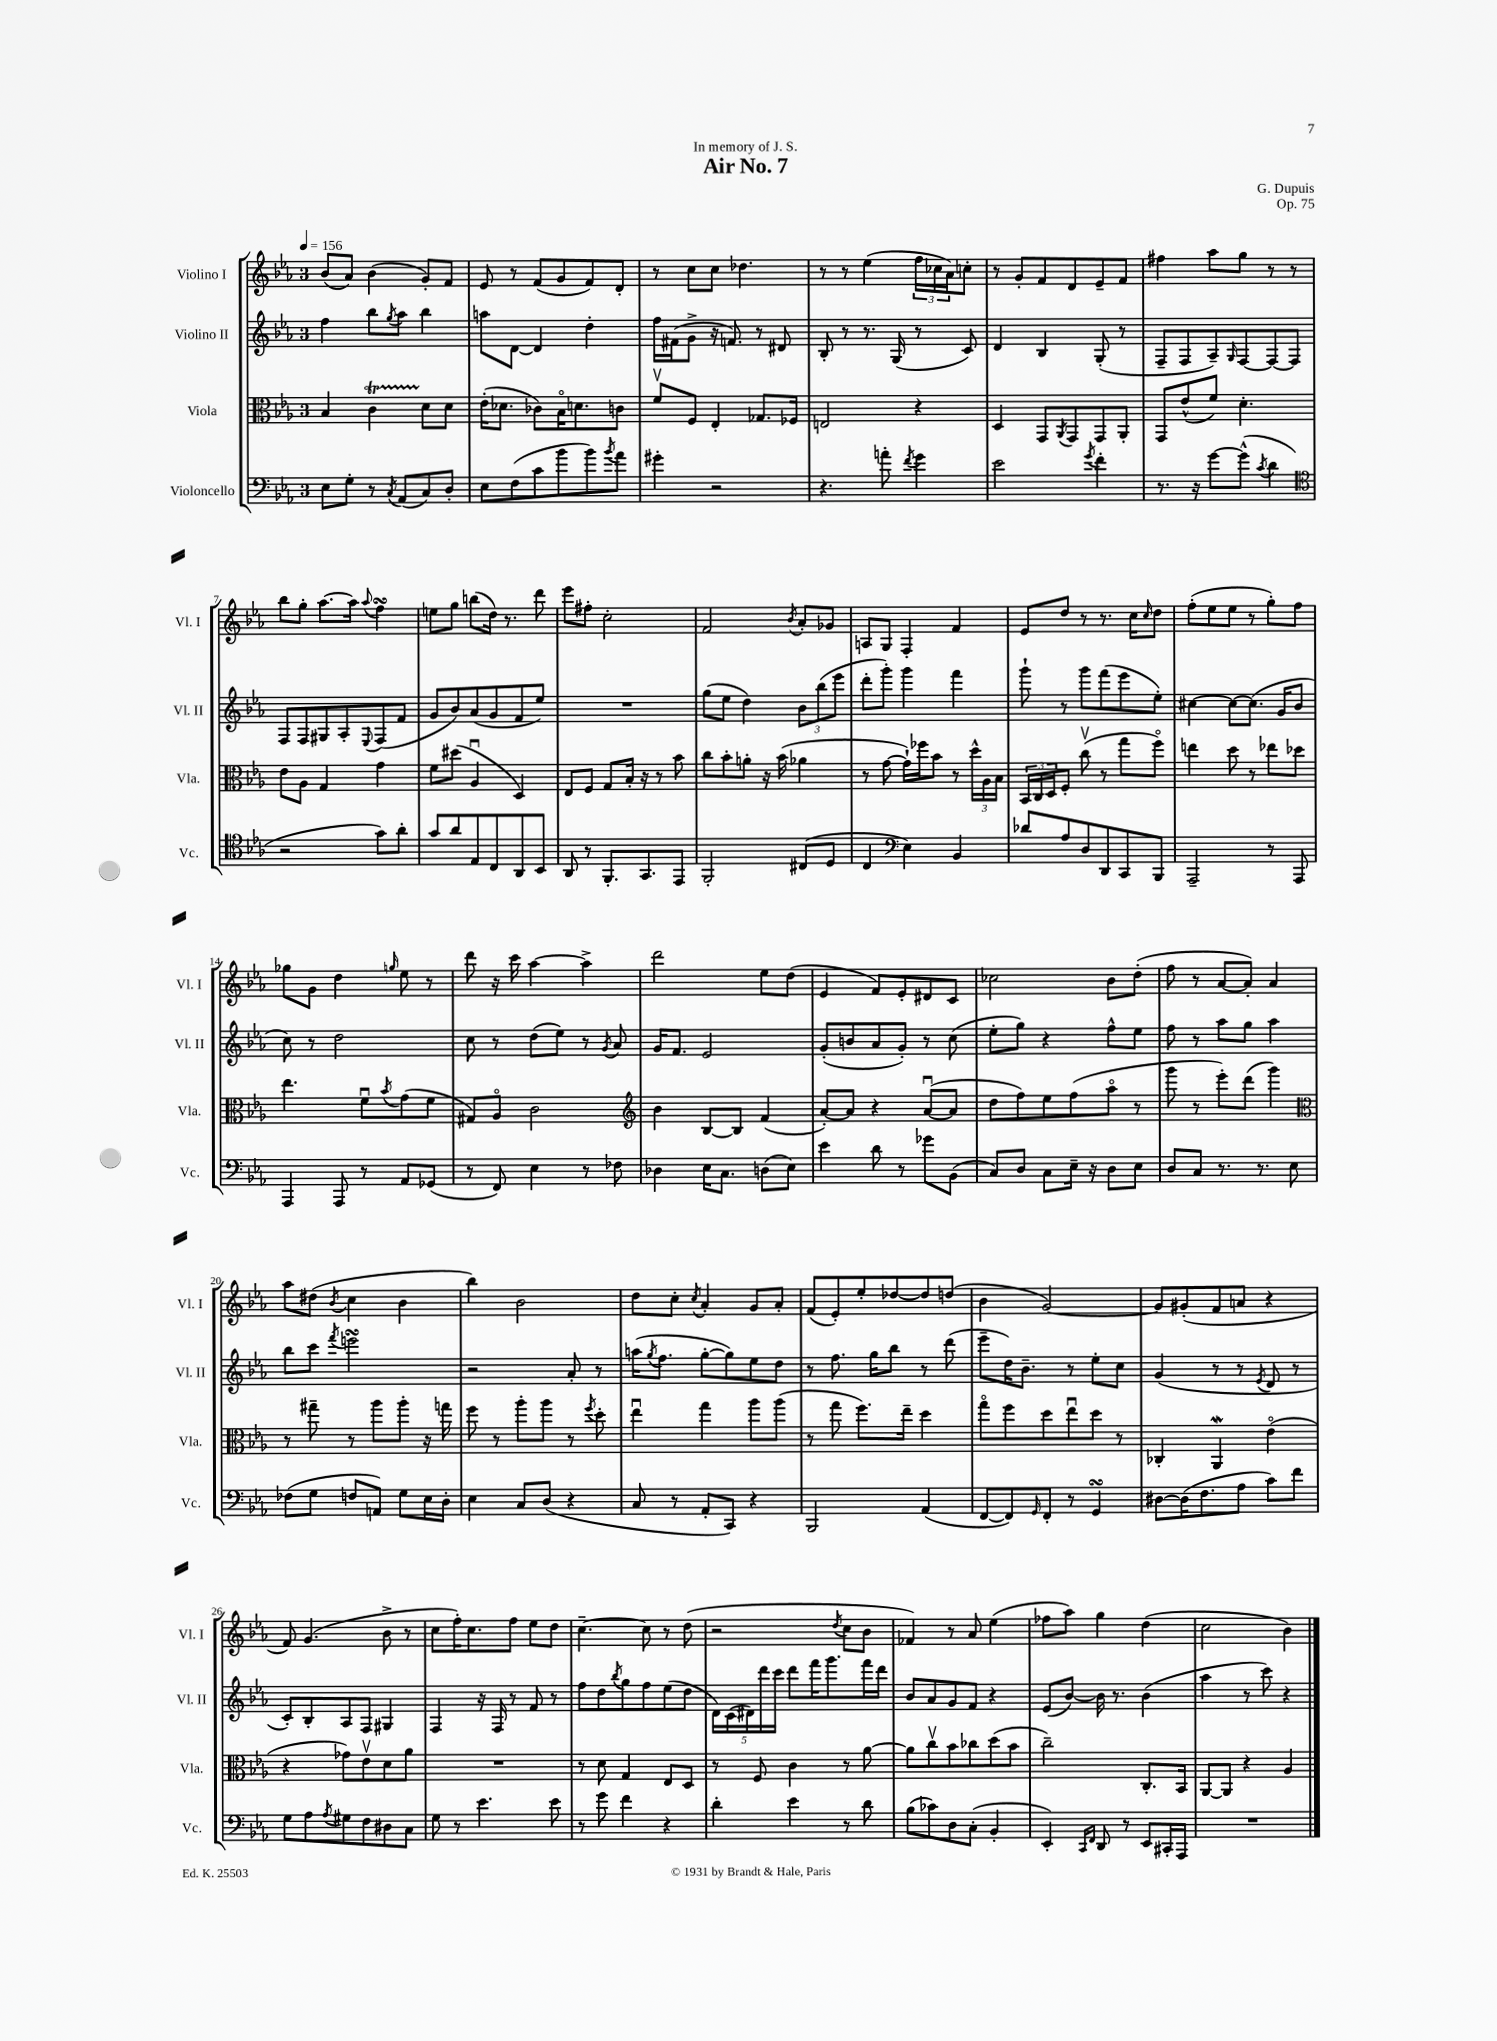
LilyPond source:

\header { title = "Air No. 7" composer = "G. Dupuis" dedication = "In memory of J. S." opus = "Op. 75" }
<<
\new StaffGroup <<
\new Staff = "s0" \with { instrumentName = "Violino I" shortInstrumentName = "Vl. I" } {
    \clef treble \key ees \major \once \override Staff.TimeSignature.style = #'single-digit \time 3/4 \tempo 4 = 156
    bes'8( aes'8) bes'4( g'8-.) f'8 |
    ees'8 r8 f'8( g'8 f'8) d'8-. |
    r8 c''8 c''8 des''4. |
    r8 r8 ees''4( \tuplet 3/2 { f''16 ces''16 aes'16) } c''8-. |
    r8 g'8-. f'8 d'8 ees'8-- f'8 |
    fis''4 aes''8 g''8 r8 r8 |
    bes''8 g''8-. aes''8.~ aes''16 \appoggiatura { aes''8 } f''4\turn |
    e''8 g''8 b''8( d''16) r8. d'''8 |
    ees'''8 fis''8-. c''2-. |
    f'2 \acciaccatura { bes'8 } aes'8-. ges'8 |
    a8 g8 f4-. f'4 |
    ees'8 d''8 r8 r8. c''16 \grace { c''16 } d''8 |
    f''8-.( ees''8 ees''8 r8 g''8-.) f''8 |
    ges''8 g'8 d''4 \grace { g''16 } ees''8 r8 |
    d'''8 r16 c'''16 aes''4~ aes''4-> |
    d'''2 ees''8 d''8( |
    ees'4 f'8) ees'8-. dis'8 c'8 |
    ces''2 bes'8 d''8-.( |
    f''8 r8 aes'8~ aes'8-.) aes'4 |
    aes''8 dis''8( \acciaccatura { bes'8 } c''4 bes'4 |
    bes''4) bes'2 |
    d''8 c''8-. \acciaccatura { c''8 } aes'4-. g'8 aes'8-. |
    f'8( ees'8-.) ees''8-. des''8~ des''8 d''8( |
    bes'4 g'2~) |
    g'8 gis'8-.( f'8 a'8 r4 |
    f'8) g'4.( bes'8-> r8 |
    c''8 f''16-.) c''8. f''8 ees''8 d''8 |
    c''4.~-- c''8 r8 d''8( |
    r2 \acciaccatura { d''8 } c''8 bes'8 |
    fes'4) r8 aes'8 ees''4( |
    fes''8 aes''8) g''4 d''4( |
    c''2 bes'4) \bar "|." |
}
\new Staff = "s1" \with { instrumentName = "Violino II" shortInstrumentName = "Vl. II" } {
    \clef treble \key ees \major \once \override Staff.TimeSignature.style = #'single-digit \time 3/4
    f''4 bes''8 \acciaccatura { g''8 } aes''8 bes''4 |
    a''8 d'8~ d'4 d''4-. |
    f''16 fis'16( g'8-> r16 f'8.) r8 dis'8 |
    bes8-. r8 r8. g16( r8 c'8) |
    d'4 bes4 g8-.( r8 |
    f8-- f8 aes8--) \grace { g16 } f8~ f8~ f8 |
    f8 f8 gis8 aes8-. \appoggiatura { ees8 } f8( f'8 |
    g'8 bes'8) aes'8( g'8 f'8 ees''8) |
    R2. |
    g''8( ees''8 d''4) \tuplet 3/2 { bes'8 bes''8( ees'''8 } |
    d'''8-. g'''8-.) g'''4 f'''4 |
    g'''8-! r8 g'''8 f'''8( ees'''8 ees''8-.) |
    cis''4~ cis''8~ cis''8.( g'16 bes'8 |
    c''8) r8 d''2 |
    c''8 r8 d''8( ees''8) r8 \acciaccatura { g'8 } aes'8 |
    g'16 f'8. ees'2 |
    g'8-.( b'8 aes'8 g'8-.) r8 c''8( |
    ees''8-. g''8) r4 f''8-^ ees''8 |
    f''8 r8 aes''8 g''8 aes''4 |
    bes''8 c'''8 \acciaccatura { f'''8 } e'''2\turn |
    r2 aes'8-. r8 |
    a''16( \acciaccatura { g''8 } f''8. g''8~-. g''8) ees''8 d''8 |
    r8 f''8. g''16 bes''8 r8 d'''8( |
    ees'''8-- d''16) bes'8.-- r8 ees''8-. c''8 |
    g'4( r8 r8 \acciaccatura { ees'8 } d'8 r8 |
    c'8-.) bes8-. aes8 f8 gis4 |
    f4 r16 f16 r8 f'8 r8 |
    f''8 d''8 \acciaccatura { bes''8 } g''8 f''8 ees''8( d''8 |
    \tuplet 5/4 { d'16) c'16( dis'16) d'''16 c'''16 } d'''8 f'''16 g'''8. f'''16 d'''16 |
    bes'8 aes'8 g'8 f'8 r4 |
    ees'8( bes'8~) bes'16 r8. bes'4( |
    aes''4 r8 c'''8) r4 \bar "|." |
}
\new Staff = "s2" \with { instrumentName = "Viola" shortInstrumentName = "Vla." } {
    \clef alto \key ees \major \once \override Staff.TimeSignature.style = #'single-digit \time 3/4
    bes4 c'4\startTrillSpan d'8\stopTrillSpan d'8 |
    ees'16-.( des'8. ces'8) bes16\flageolet d'8. c'8 |
    f'8\upbow f8 ees4-. ges8. fes16 |
    e2 r4 |
    d4 g,8 \acciaccatura { aes,8 } g,8 g,8 aes,8-. |
    g,8 ees'8-^( f'8) d'4.-. |
    ees'8 aes8 g4 g'4 |
    f'8 dis''8( aes4\downbow d4) |
    ees8 f8 g8 bes16-. r16 r8 bes'8 |
    c''8 bes'8-. a'8-. r16 bes'16( aes'4 |
    r8 g'8~ g'16-!) fes''16 bes'8 r8 \tuplet 3/2 { d''16-^ aes16 bes16 } |
    \tuplet 3/2 { bes,16 c16 d16 } f8-. c''8\upbow( r8 g''8 f''8\flageolet) |
    e''4 d''8 r8 ees''8 des''8 |
    ees''4. f'8\downbow \acciaccatura { bes'8 } g'8( f'8 |
    gis8) aes8\flageolet c'2 |
    \clef treble bes'4 bes8~ bes8 f'4( |
    aes'8~-.) aes'8 r4 aes'8~\downbow( aes'8 |
    d''8 f''8) ees''8 f''8( aes''8\flageolet r8 |
    g'''8 r8 ees'''8-.) d'''8( g'''4) |
    \clef alto r8 gis''8-- r8 aes''8 aes''8-. r16 g''16 |
    f''8 r8 aes''8-. aes''8 r8 \acciaccatura { f''8 } d''8-. |
    ees''4\downbow g''4 aes''8 aes''8( |
    r8 g''8 f''8.) ees''16-- d''4 |
    g''8\flageolet f''8 d''8 ees''8\downbow d''8 r8 |
    ces4-. aes,4\mordent ees'4\flageolet( |
    r4 ges'8) ees'8\upbow d'8 aes'8 |
    R2. |
    r8 d'8 g4 ees8 d8 |
    r8 f8 c'4 r8 aes'8~ |
    aes'8 c''8\upbow bes'8 ces''8 d''8( bes'8 |
    c''2--) c8.-. bes,16 |
    aes,8~ aes,8 r4 aes4 \bar "|." |
}
\new Staff = "s3" \with { instrumentName = "Violoncello" shortInstrumentName = "Vc." } {
    \clef bass \key ees \major \once \override Staff.TimeSignature.style = #'single-digit \time 3/4
    ees8 g8-. r8 \acciaccatura { c8 } aes,8( c8) d8-. |
    ees8 f8( c'8 bes'8 bes'8) \acciaccatura { bes'8 } aes'8 |
    gis'4-. r2 |
    r4. a'8-. \acciaccatura { f'8 } g'4 |
    ees'2 \acciaccatura { g'8 } f'4-. |
    r8. r16 g'8~ g'8-^( \acciaccatura { c'8 } d'4 |
    \clef tenor r2 g'8) aes'8-. |
    g'8 aes'8 ees8 c8 aes,8 bes,8 |
    aes,8 r8 f,8.-. g,8. ees,8 |
    f,2-. cis8( d8 |
    c4 \clef bass ees4) bes,4 |
    des'8 aes8 d8 d,8 c,8 bes,,8 |
    aes,,2-- r8 aes,,8 |
    aes,,4 aes,,8 r8 aes,8 ges,8( |
    r8 f,8) ees4 r8 fes8 |
    des4 ees16 c8. d8( ees8) |
    ees'4 d'8 r8 ges'8 bes,8( |
    c8) d8 c8 ees16-- r16 d8 ees8 |
    d8 c8 r8. r8. ees8 |
    fes8( g8 f8 a,8) g8 ees16 d16-. |
    ees4 c8 d8( r4 |
    c8 r8 aes,8-. c,8) r4 |
    bes,,2 aes,4( |
    f,8~ f,8) \grace { g,16 } f,8-. r8 g,4\turn |
    dis8~ dis16( f8. aes8 c'8) f'8 |
    g8 aes8 \acciaccatura { aes8 } gis8 f8 dis8 c8 |
    g8 r8 ees'4. ees'8 |
    r8 g'8 f'4 r4 |
    d'4-. ees'4 r8 d'8 |
    bes8( ces'8) d8 c8-.( bes,4-. |
    ees,4-.) \grace { c,16 f,16 } d,8 r8 ees,8 cis,16-. aes,,16 |
    R2. \bar "|." |
}
>>
>>
